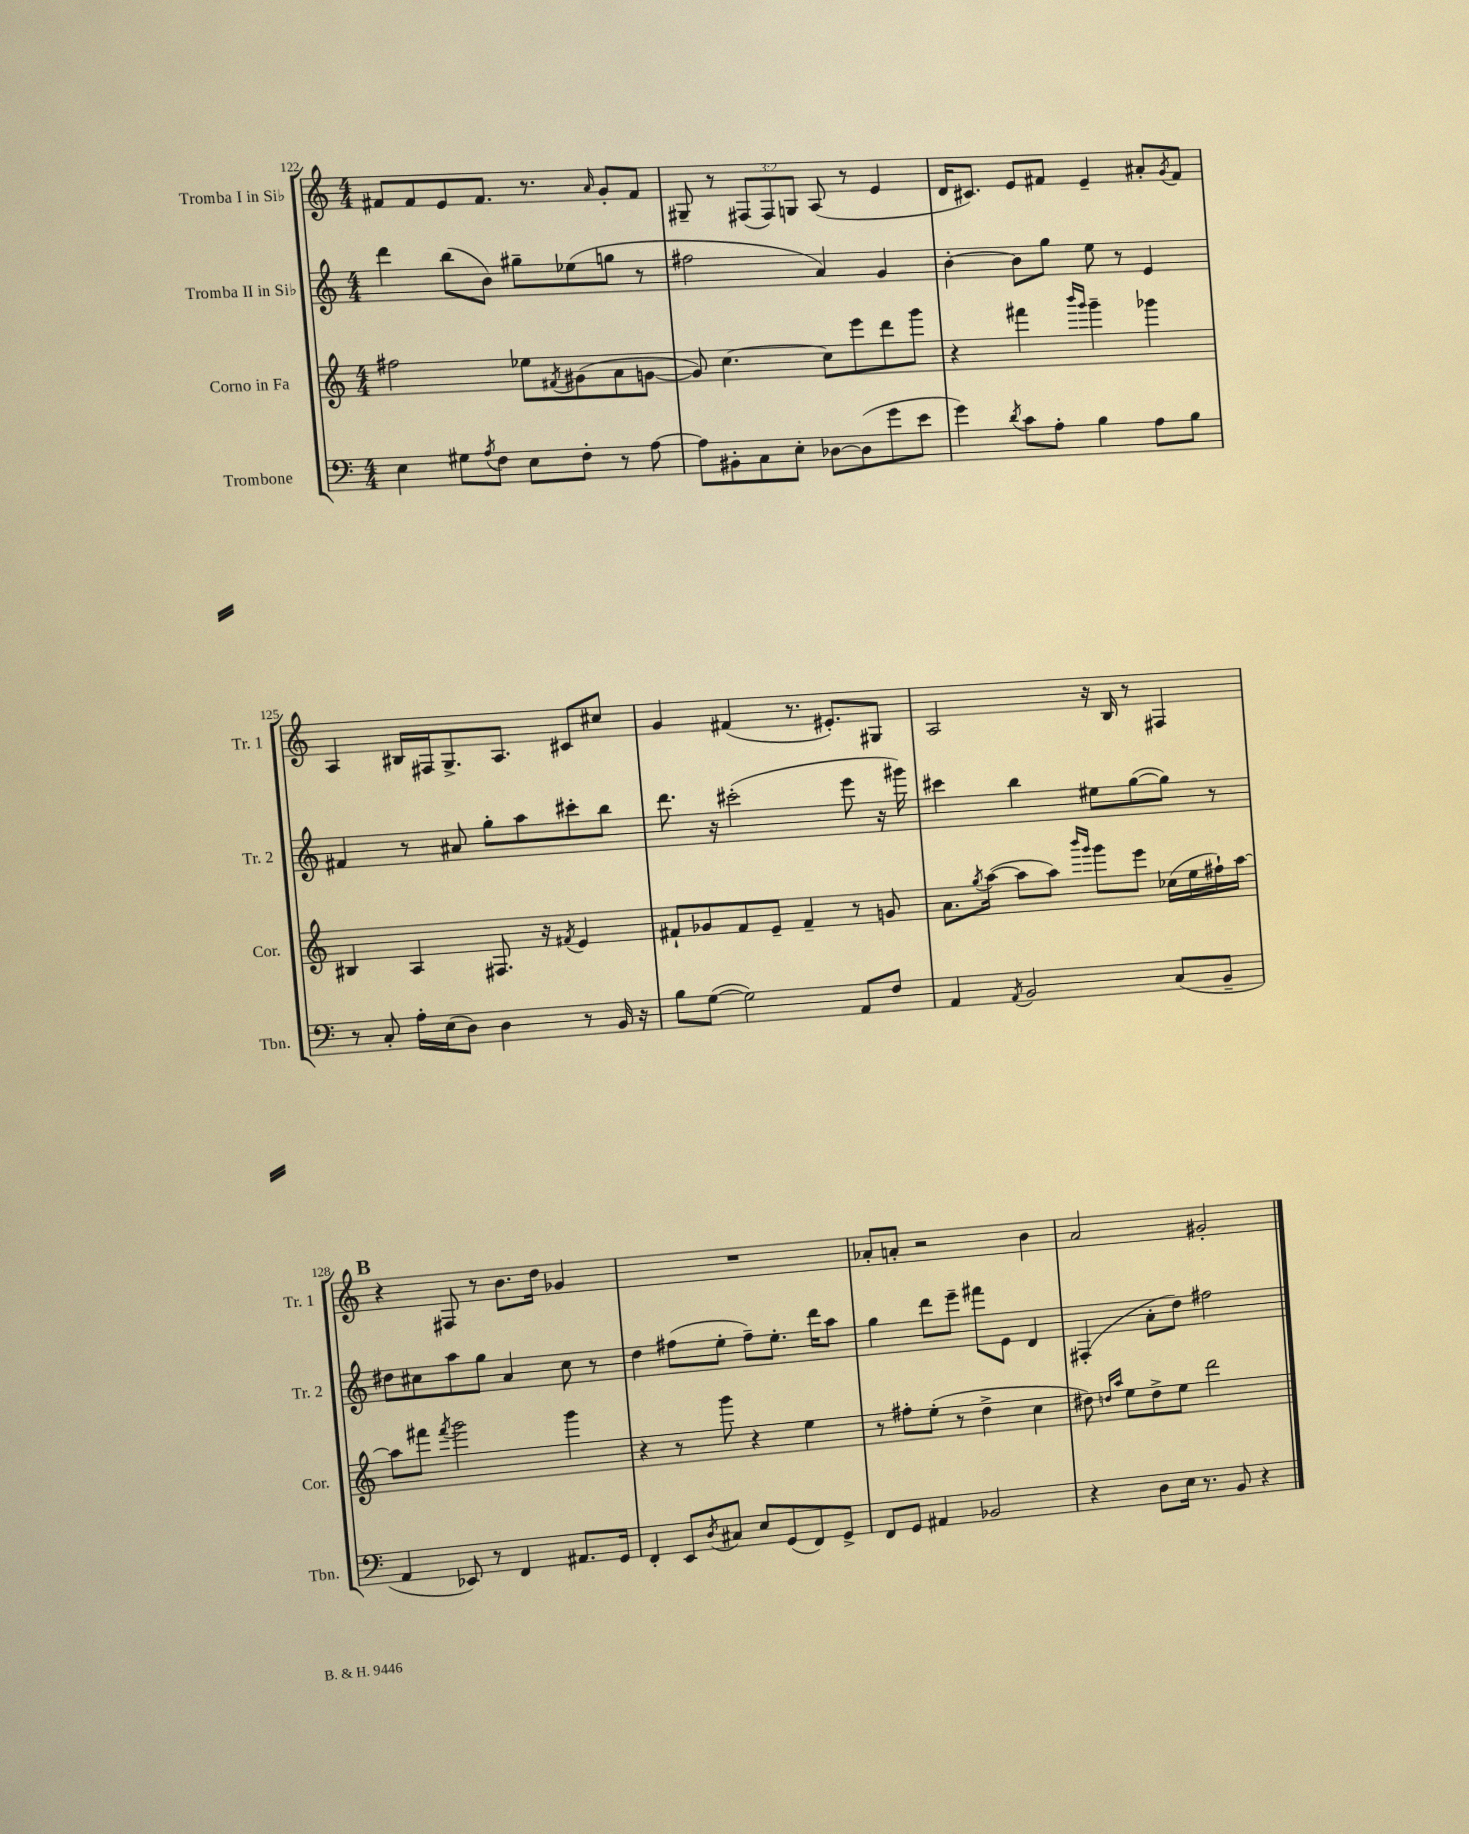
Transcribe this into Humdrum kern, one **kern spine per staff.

**kern	**kern	**kern	**kern
*part4	*part3	*part2	*part1
*staff4	*staff3	*staff2	*staff1
*I"Trombone	*I"Corno in Fa	*I"Tromba II in Si♭	*I"Tromba I in Si♭
*I'Tbn.	*I'Cor.	*I'Tr. 2	*I'Tr. 1
*clefF4	*clefG2	*clefG2	*clefG2
*k[]	*k[]	*k[]	*k[]
*M4/4	*M4/4	*M4/4	*M4/4
=122	=122	=122	=122
4E\	2ff#X\	4ddd\	8f#X/L
.	.	.	8f#/
8G#X\L	.	(8bb\L	8e/
8qA/	.	.	.
8F\J	.	8b\J)	8.f#/J
8E\L	8ee-X\L	8gg#X~\L	.
.	.	.	8.r
.	8qf#X/	.	.
8F'\J	(8g#X\	(8ee-X\	.
.	.	.	16qqa/
8r	8a\	8ggn\J	8g'/L
[8A\	[8gn\J	8r	8f#/J
=123	=123	=123	=123
8A\L]	8g/])	2ff#X\	8G#X~/
8BB#X'\	[4.cc\	.	8r
8C\	.	.	(12F#X/L
.	.	.	12F#/)
8E'\J	.	.	.
.	.	.	12Gn/J
[8D-X\L	8cc\L]	4a/)	(8A/
(8D-\]	8eee\	.	8r
8g\	8ddd\	4g/	4e/
8e\J	8ggg\J	.	.
=124	=124	=124	=124
4g\)	4r	[4b'\	16d/KL
.	.	.	8.c#X/J)
8qd/	.	.	.
8c\L	4fff#X\	8b\L]	8e/L
8A'\J	.	8gg\J	8f#X/J
.	16qqbbb/LL	.	.
.	16qqggg/JJ	.	.
4B\	4ggg~\	8ee\	4e~/
.	.	8r	.
8A\L	4ggg-X\	4e/	8a#X'/L
.	.	.	8qg/
8B\J	.	.	8f#/J
!!LO:LB:g=z
=125	=125	=125	=125
8r	4B#X/	4f#X/	4A/
8C'/	.	.	.
16A'\LL	4A/	8r	16B#X/LL
(16E\J	.	.	16F#X/J
8D\J)	.	8a#X/	8.G^/
4D\	8.F#X/	8gg'\L	.
.	.	.	8.A/J
.	.	8aa\	.
.	16r	.	.
.	8qf#X/	.	.
8r	4e/	8ccc#X'\	8c#X/L
16BB/	.	8bb\J	8cc#X/J
16r	.	.	.
=126	=126	=126	=126
8B\L	8f#X`/L	8.ddd\	4g/
([8G\J	8g-X/	.	.
.	.	16r	.
2G\])	8f#/	(2ccc#X'\	(4f#X/
.	8e~/J	.	.
.	4f#~/	.	8.r
.	.	.	8.e#X'/L)
8AA/L	8r	8eee\	.
8F/J	8gn/	16r	8G#X/J
.	.	16ggg#X\)	.
=127	=127	=127	=127
4AA/	8.a\L	4ccc#X\	2A/
.	8qgg/	.	.
.	([16aa\Jk	.	.
8qAA/	.	.	.
2BB/	8aa\L]	4bb\	.
.	8aa\J)	.	.
.	16qqbbb/LL	.	.
.	16qqggg/JJ	.	.
.	8ggg\L	8ee#X\L	16r
.	.	.	16B/
.	8eee\J	([8gg\	8r
(8C/L	(16cc-X\LL	8gg\J])	4F#X/
.	16ee\	.	.
8BB~/J	16ff#X`\)	8r	.
.	[16aa\JJ	.	.
!!LO:LB:g=z
!!LO:REH:place=s1:t=B
=128	=128	=128	=128
4AA/	8aa\L]	8dd#X\L	4r
.	8fff#X\J	8cc#X\	.
.	8qfff#/	.	.
8EE-X/)	2ggg\	8aa\	8F#X/
8r	.	8gg\J	8r
4FF/	.	4a/	8.b\L
.	.	.	16dd\Jk
8.AA#X/L	4ggg\	8cc#\	4g-X/
.	.	8r	.
16GG/Jk	.	.	.
=129	=129	=129	=129
4FF'/	4r	4dd\	1r
8EE/L	8r	(8ff#X\L	.
8qD/	.	.	.
8C#X/J	8ggg\	8ee'\J	.
8E/L	4r	8ff#~\L)	.
(8GG/	.	8.ee'\J	.
8FF/)	4ee\	.	.
.	.	16ddd\KL	.
8GG^/J	.	8aa\J	.
=130	=130	=130	=130
8FF/L	8r	4gg\	8a-X'/L
8GG/J	8ff#X'\L	.	8an'/J
4AA#X/	(8ee'\J	8ddd\L	2r
.	8r	8eee~\J	.
2BB-X/	4dd^\	8fff#X\L	.
.	.	8e\J	.
.	4cc\	4d/	4b\
=131	=131	=131	=131
4r	8dd#X\)	(4F#X'/	2a/
.	16qqddn/LL	.	.
.	16qqaa/JJ	.	.
.	8ee\L	.	.
8D\L	8dd^\	8a'\L	.
16E\Jk	8ee\J	8dd\J)	.
8.r	.	.	.
.	2ddd\	2ff#X\	2g#X'/
8BB/	.	.	.
4r	.	.	.
==	==	==	==
*-	*-	*-	*-
